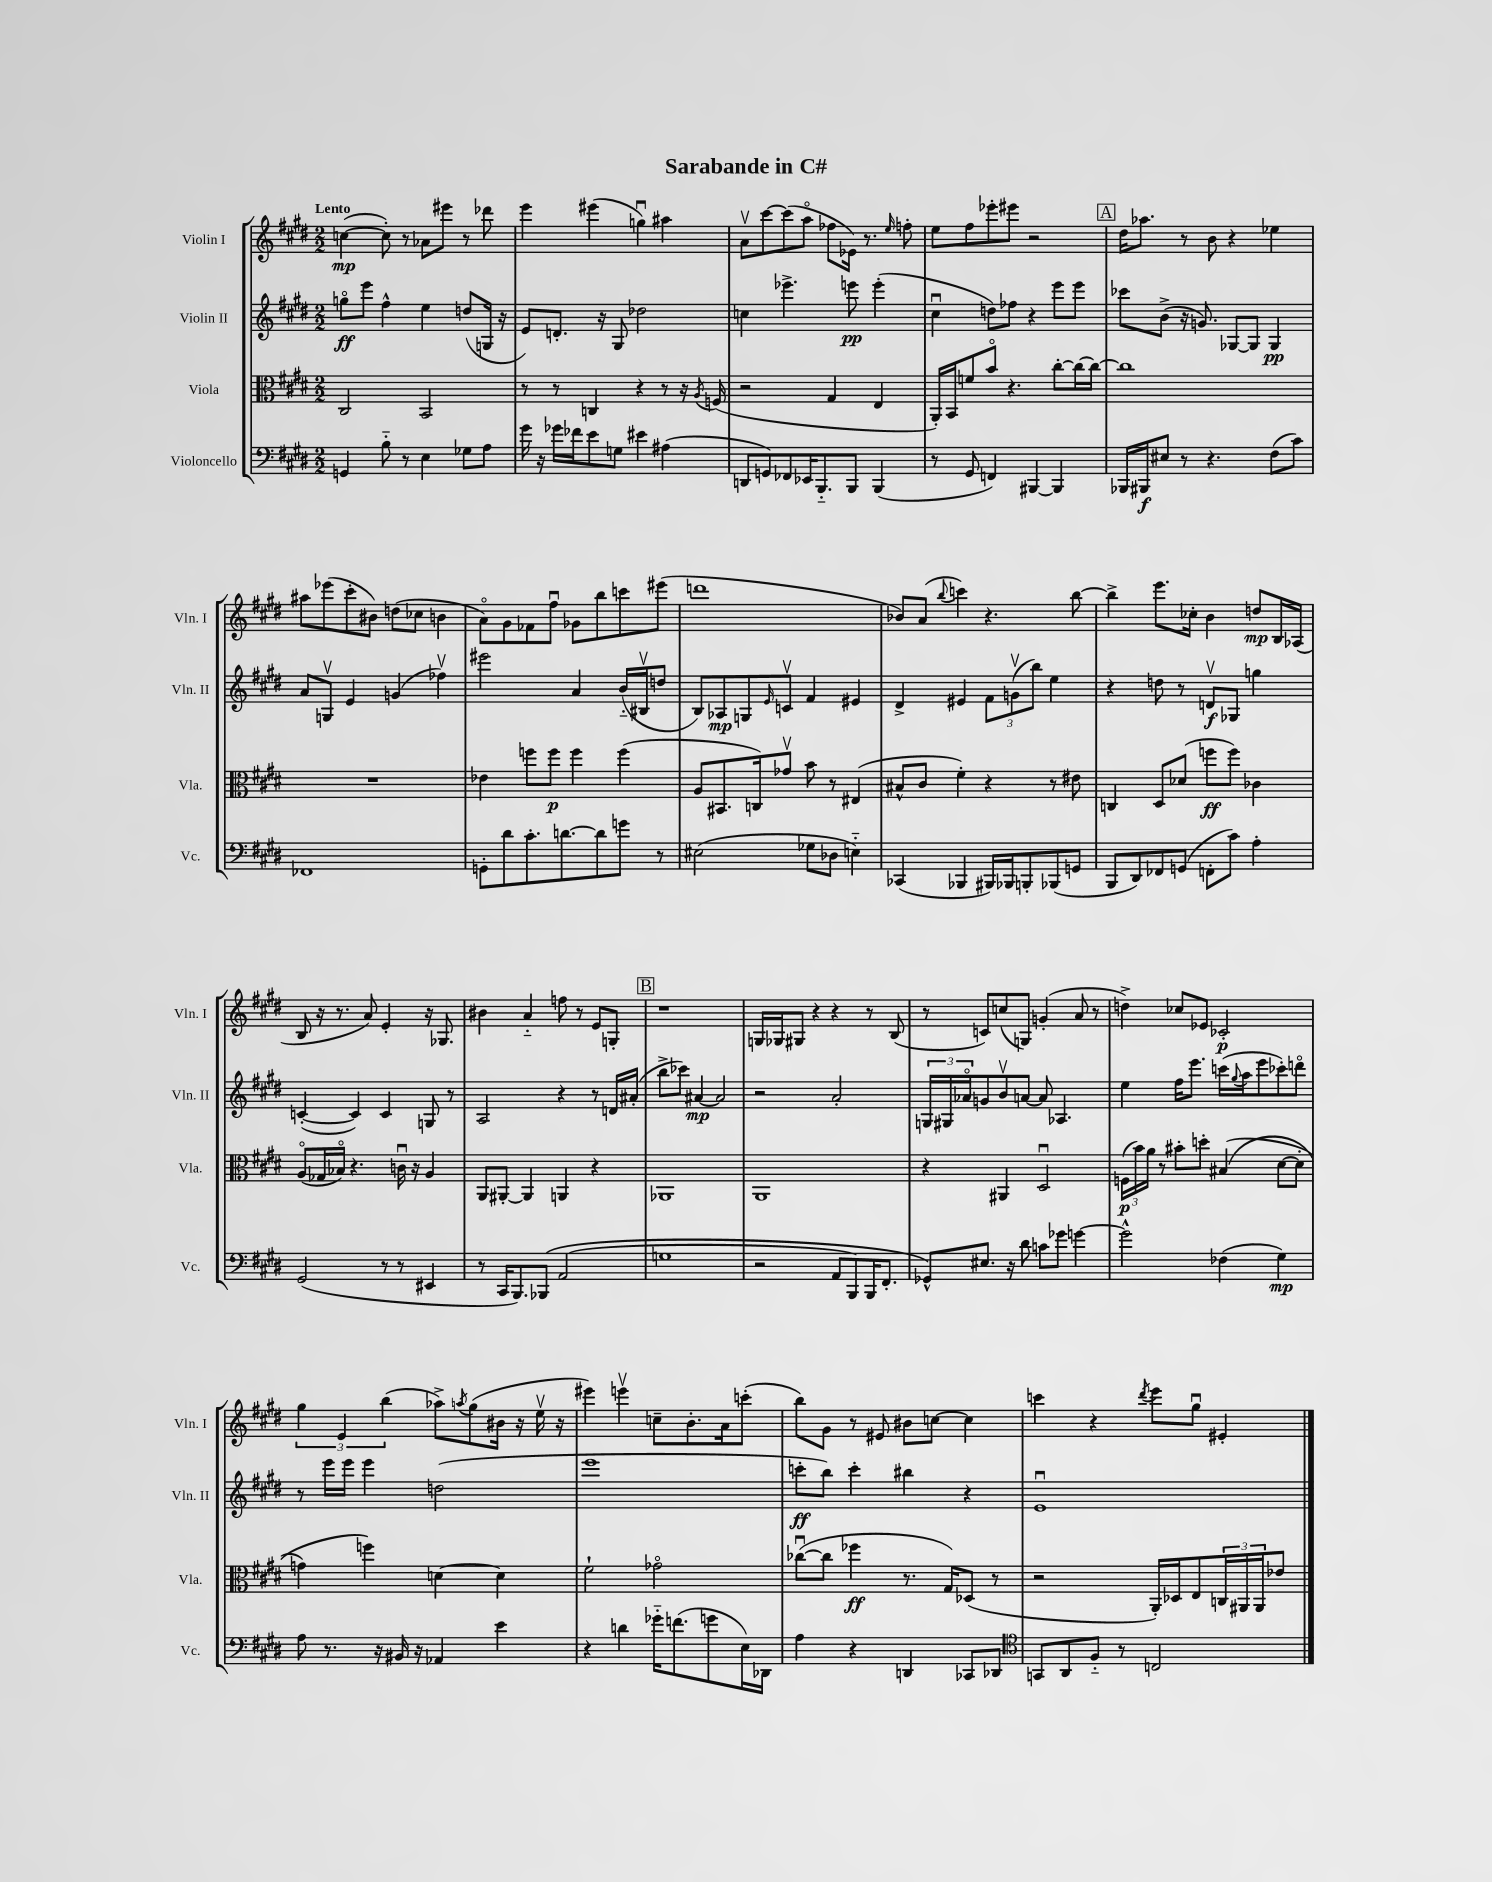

**kern	**kern	**kern	**kern
*staff4	*staff3	*staff2	*staff1
*clefF4	*clefC3	*clefG2	*clefG2
*k[f#c#g#d#]	*k[f#c#g#d#]	*k[f#c#g#d#]	*k[f#c#g#d#]
*M2/2	*M2/2	*M2/2	*M2/2
4GG	2C#	8ggo	([4cc
.	.	8eee	.
8B'~	.	4ff#^^	8cc'])
8r	.	.	8r
4E	2BB	4ee	8a-
.	.	.	8eee#
8G-	.	(8dd	8r
8A	.	16G	8ddd-
.	.	16r	.
=	=	=	=
16g#	8r	8e)	4eee
16r	.	.	.
16g-	8r	8.d'	.
16f-	.	.	.
8e	4C	.	(4eee#
.	.	16r	.
8G	.	8G#	.
4e#	4r	2dd-	4ggu)
(4A#	8r	.	4aa#
.	16r	.	.
.	8qA	.	.
.	(16F	.	.
=	=	=	=
8DD	2r	4cc	8av
8GG)	.	.	[8ccc#
8FF-	.	4.eee-^	(8ccc#]
16EE-	.	.	8aao
8.BBB'~	.	.	.
.	4G#	.	8ff-
8BBB	.	8eee	16e-)
.	.	.	8.r
(4BBB	4E	(4eee'	.
.	.	.	16qqee
.	.	.	8ff'
=	=	=	=
8r	16AA')	4cc#u	8ee
.	16BB	.	.
8GG#	8f	.	8ff#
4FF)	8bo	8dd)	8eee-'
.	4.r	8ff-	8eee#
[4BBB#	.	4r	2r
4BBB#]	[8cc#'	8eee	.
.	16cc#_	8eee	.
.	16cc#_	.	.
=	=	=	=
16BBB-	1cc#]	8ccc-	16dd#
16BBB#	.	.	8.aa-
8E#	.	(8b^	.
8r	.	16r	8r
.	.	8.g)	.
4.r	.	.	8b
.	.	[8G-	4r
.	.	8G-]	.
(8F#	.	4G-	4ee-
8c#)	.	.	.
=	=	=	=
1FF-	1r	8a	8aa#
.	.	8Gv	(8eee-
.	.	4e	8ccc#'
.	.	.	8b#)
.	.	(4g	(8dd
.	.	.	8cc-
.	.	4ff-v)	4b
=	=	=	=
8GG'	4e-	2eee#	8ao)
8d#	.	.	8g#
8.c#'	8ff	.	8f-
.	8ff	.	8ff#u
[8.d	.	.	.
.	4ff	4a	8g-
8d]	.	.	8bb
8g	(4ff	(16b'~	8ccc
.	.	16B#v	.
8r	.	8dd	(8eee#
=	=	=	=
(2E#	8A	8B)	1ddd
.	8.BB#	8A-	.
.	.	8G	.
.	16C)	.	.
.	.	16qqe	.
.	8g-v	8cv	.
8G-	8b	4f#	.
8D-	8r	.	.
4E'~)	(4E#	4e#	.
=	=	=	=
(4CC-	8B#^^	4d#^	8b-)
.	8c#	.	(8a
.	.	.	8qqbb
4BBB-	4f#')	4e#	4ccc)
16BBB#)	4r	12f#	4.r
16BBB-	.	.	.
.	.	(12gv	.
8BBB'	.	.	.
.	.	12bb)	.
(8BBB-	8r	4ee	.
8GG	8e#	.	[8bb
=	=	=	=
8BBB	4C	4r	4bb^]
8DD#)	.	.	.
8FF-	8D#	8dd	8.eee
(8GG	(8d-	8r	.
.	.	.	16cc-'
8FF'	8ff	8dv	4b
8c#)	8ff)	8G-	.
4A'	4c-	4gg	8dd
.	.	.	16B
.	.	.	(16A-
=	=	=	=
(2GG#	(8Ao	([4c'	8B
.	16G-	.	16r
.	16B-o)	.	8.r
.	4.r	4c])	.
.	.	.	8a)
8r	.	4c	4e'
8r	16cu	.	.
.	16r	.	.
4EE#	4A	8G	16r
.	.	.	8.G-
.	.	8r	.
=	=	=	=
8r	8AA	2A	4b#
16CC#	[8AA#'	.	.
8.BBB)	.	.	.
.	4AA#]	.	4a'~
&(8BBB-	.	.	.
(2AA	4AA	4r	8ff
.	.	.	8r
.	4r	8r	8e
.	.	16d	8G'
.	.	(16a#'	.
=	=	=	=
1G	1AA-	8bb^	1r
.	.	8ccc-)	.
.	.	[4a#	.
.	.	2a#]	.
=	=	=	=
2r	1AA	2r	16G
.	.	.	16G-
.	.	.	8G#
.	.	.	4r
8AA	.	2a'	4r
8BBB)	.	.	.
16BBB	.	.	8r
8.FF#'	.	.	.
.	.	.	(8B
=	=	=	=
8GG-^^&)	4r	24G	8r
.	.	24G#	.
.	.	24a-o	.
8.E#	.	8g	8c)
.	4AA#	8bv	(8cc
16r	.	.	.
8d#	.	[8a	8G)
8c	2D#u	8a]	(4g'
8g-	.	4.A-	.
[4g	.	.	8a
.	.	.	8r
=	=	=	=
2g^^]	(24F	4ee	4dd^)
.	24b)	.	.
.	24a	.	.
.	8r	.	.
.	8b#'	16ff#	8cc-
.	.	8.eee	.
.	8dd'	.	8e-
(4F-	&((4B#	(16ccc	2c-'
.	.	8qqgg#	.
.	.	16aa	.
.	.	8eee	.
4G#)	[8d#	8ccc-')	.
.	8d#']	8dddo	.
=	=	=	=
8A	4g)	8r	6gg#
8.r	.	16eee	.
.	.	.	6e
.	.	16eee	.
.	4ff&)	4eee	.
16r	.	.	.
.	.	.	(6bb
16BB#	.	.	.
16r	.	.	.
4AA-	[4d	(2dd	8aa-^)
.	.	.	8qaa
.	.	.	(8gg#
4e	4d]	.	16b#
.	.	.	16r
.	.	.	16eev
.	.	.	16r
=	=	=	=
4r	2f#`	1eee	4eee#)
4d	.	.	4eeev
16g-'~	2g-o	.	8cc~
(8.f	.	.	.
.	.	.	8.b'
8g	.	.	.
.	.	.	16a
16E)	.	.	(8ccc'
16DD-	.	.	.
=	=	=	=
4A	([8cc-u	8ccc'	8bb)
.	8cc-]	8bb)	8g#
4r	4ff-	4ccc'	8r
.	.	.	8e#
4DD	8.r	4bb#	8b#
.	.	.	[8cc
.	16G#)	.	.
8CC-	(8D-	4r	4cc]
8DD-	8r	.	.
=	=	=	=
*clefC4	*	*	*
8GG	2r	1eu	4ccc
8AA	.	.	.
8F#'~	.	.	4r
8r	.	.	.
.	.	.	8qddd#
2C	16AA')	.	8eee
.	16D-	.	.
.	8E	.	8gg#u
.	24C	.	4e#'
.	24AA#	.	.
.	24AA#	.	.
.	8e-	.	.
==	==	==	==
*-	*-	*-	*-
